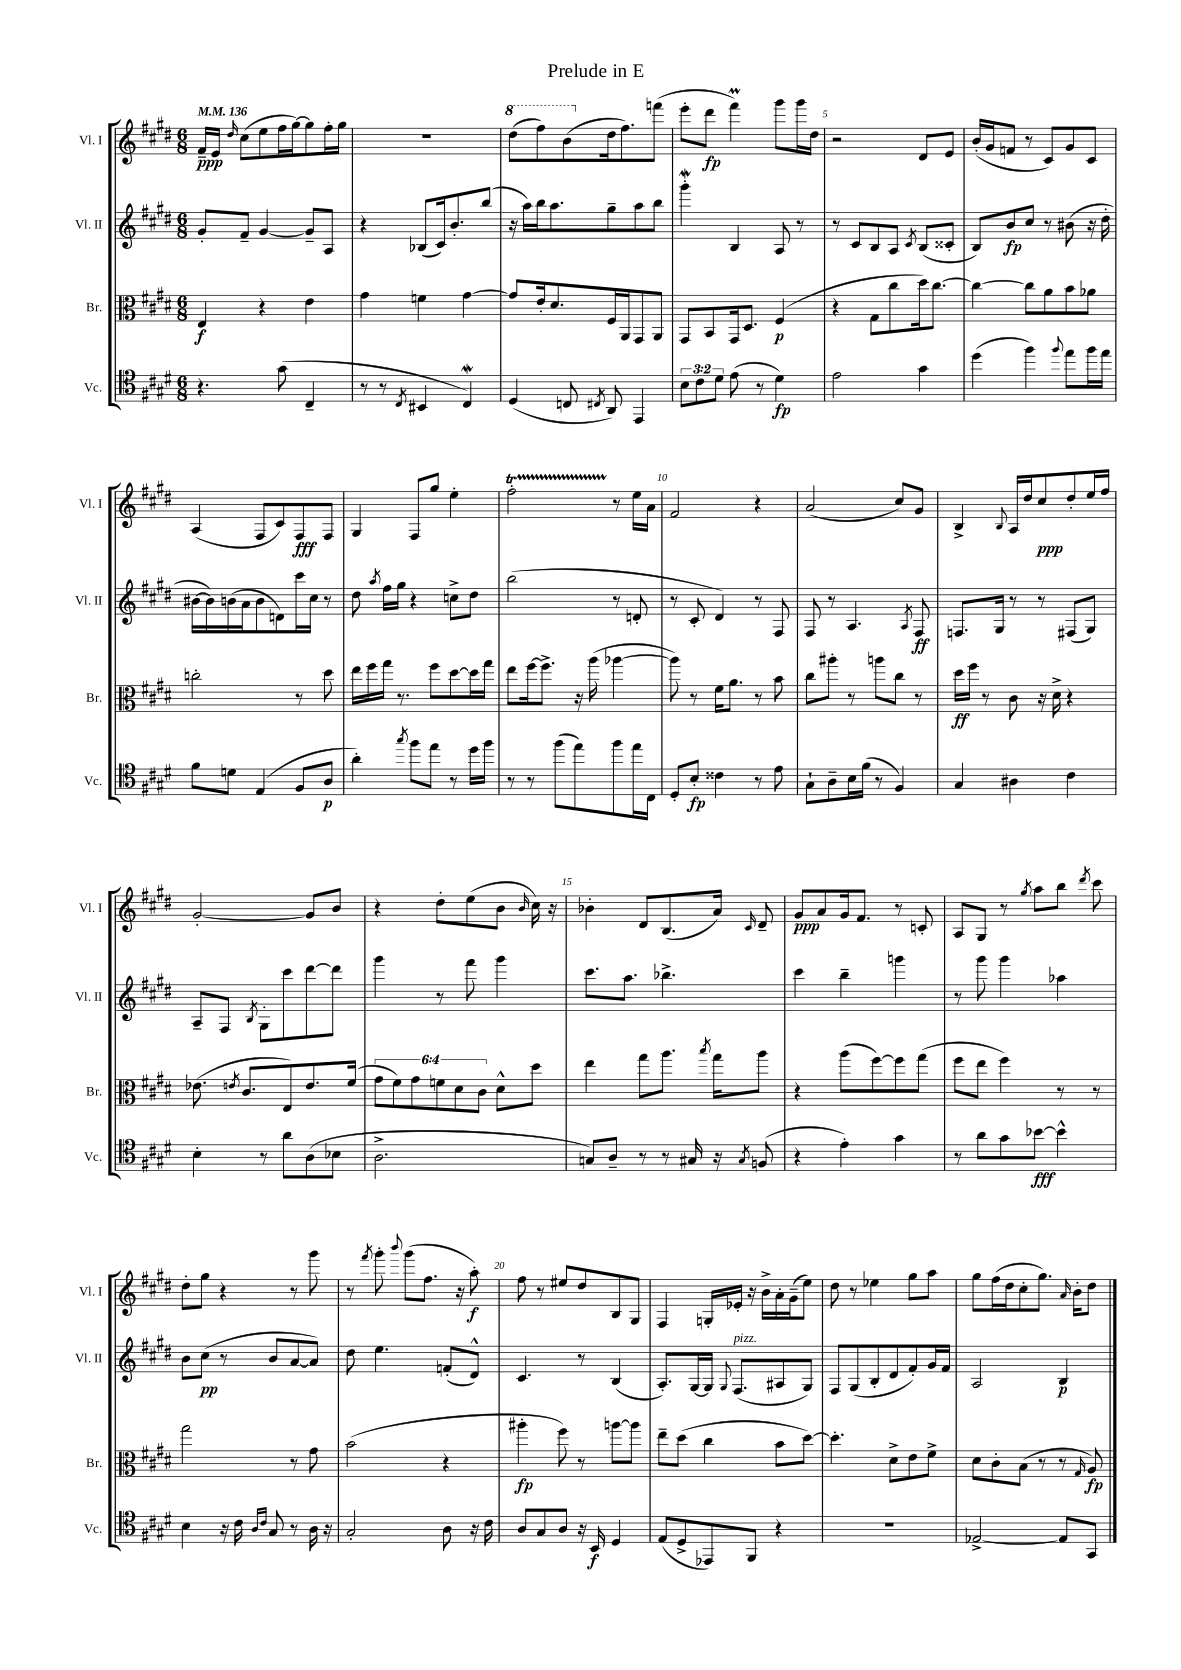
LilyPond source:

\header { title = "Prelude in E" }
<<
\new StaffGroup <<
\new Staff = "s0" \with { instrumentName = "Vl. I" shortInstrumentName = "Vl. I" } {
    \clef treble \key e \major \numericTimeSignature \time 6/8 \tempo 4 = 136
    \autoBeamOff fis'16[--\ppp e'16] \grace { dis''16 } cis''8[( e''8 fis''16 gis''16~) gis''8 fis''16-. gis''16] |
    R2. |
    \ottava #1 dis'''8[( fis'''8) b''8( \ottava #0 dis''16 fis''8.) f'''8]( |
    e'''8[-. dis'''8]\fp fis'''4\prall) gis'''8[ gis'''16 dis''16] |
    r2 dis'8[ e'8] |
    b'16[-.( gis'16 f'8] r8 cis'8[) gis'8 cis'8] |
    a4( fis8[ cis'8) fis8\fff fis8] |
    gis4 fis8[ gis''8] e''4-. |
    fis''2-.\startTrillSpan r8\stopTrillSpan e''16[ a'16] |
    fis'2 r4 |
    a'2( cis''8[) gis'8] |
    b4-> \appoggiatura { b8 } a16[ dis''16 cis''8\ppp dis''8-. e''16 fis''16] |
    gis'2~-. gis'8[ b'8] |
    r4 dis''8[-. e''8( b'8] \grace { b'16 } cis''16) r16 |
    bes'4-. dis'8[ b8.( a'16]) \grace { cis'16 } dis'8-- |
    gis'8[\ppp a'8 gis'16 fis'8.] r8 c'8-. |
    a8[ gis8] r8 \acciaccatura { gis''8 } a''8[ b''8] \acciaccatura { dis'''8 } cis'''8 |
    dis''8[-. gis''8] r4 r8 gis'''8 |
    r8 \acciaccatura { fis'''8 } gis'''8-. \appoggiatura { b'''8 } gis'''8[( fis''8.] r16 a''8-.\f) |
    fis''8 r8 eis''8[ dis''8 b8 gis8] |
    fis4 g16[-. ees'16]-. r16 b'16[-> a'16-. gis'16--( e''8]) |
    dis''8 r8 ees''4 gis''8[ a''8] |
    gis''8[ fis''16( dis''16 cis''8-. gis''8.]) \grace { a'16 } b'16[-. dis''8] \bar "|." |
}
\new Staff = "s1" \with { instrumentName = "Vl. II" shortInstrumentName = "Vl. II" } {
    \clef treble \key e \major \numericTimeSignature \time 6/8
    \autoBeamOff gis'8[-. fis'8]-- gis'4~ gis'8[-- a8] |
    r4 bes8[( cis'16) b'8.-. b''8]( |
    r16 a''16[) b''16 a''8. gis''8-- a''8 b''8] |
    gis'''4-.\mordent b4 a8 r8 |
    r8 cis'8[ b8 a8] \acciaccatura { cis'8 } b8[( cisis'8]-. |
    b8[) b'8\fp cis''8] r8 bis'8( r16 dis''16-. |
    bis'16[~ bis'16) b'16( a'16 b'8 d'8) cis'''16 cis''16] r8 |
    dis''8 \acciaccatura { a''8 } fis''16[ gis''16] r4 c''8[-> dis''8] |
    b''2( r8 d'8-. |
    r8 cis'8-. dis'4) r8 fis8 |
    fis8 r8 a4. \acciaccatura { a8 } fis8\ff |
    f8.[ gis16] r8 r8 fis8[( gis8]) |
    a8[-- fis8] \acciaccatura { b8 } gis8[-. cis'''8 dis'''8~ dis'''8] |
    gis'''4 r8 fis'''8 gis'''4 |
    cis'''8.[ a''8.] bes''4.-> |
    cis'''4 b''4-- g'''4 |
    r8 gis'''8 gis'''4 aes''4 |
    b'8[ cis''8]\pp( r8 b'8[ a'8~ a'8]) |
    dis''8 e''4. f'8[-.( dis'8]-^) |
    cis'4. r8 b4( |
    a8.[-.) gis16~ gis16] \appoggiatura { gis8 } fis8.[^\markup { \italic "pizz." }( ais8 gis8]) |
    fis8[ gis8( b8-. dis'8 fis'8-.) gis'16 fis'16] |
    a2 b4\p \bar "|." |
}
\new Staff = "s2" \with { instrumentName = "Br." shortInstrumentName = "Br." } {
    \clef alto \key e \major \numericTimeSignature \time 6/8 \override Staff.TupletNumber.text = #tuplet-number::calc-fraction-text
    \autoBeamOff e4\f r4 e'4 |
    gis'4 f'4 gis'4~ |
    gis'8[ e'16-. dis'8. fis16 a,16 gis,8 a,8] |
    gis,8[ b,8 gis,16 dis8.] fis4\p( |
    r4 gis8[ cis''8 dis''16) cis''8.]~ |
    cis''4~ cis''8[ a'8 b'8 aes'8] |
    c''2-. r8 dis''8 |
    e''16[ fis''16 gis''16] r8. fis''8[ dis''8~ dis''16 gis''16] |
    e''8[ fis''16~ fis''8.]-> r16 a''16( aes''4~ |
    aes''8) r8 fis'16[ a'8.] r8 b'8 |
    cis''8[ ais''8]-. r8 a''8[ cis''8] r8 |
    dis''16[\ff fis''16] r8 cis'8 r16 dis'16-> r4 |
    ees'8.( \acciaccatura { e'8 } cis'8.[ e8) e'8. fis'16]( |
    \tuplet 6/4 { gis'8[ fis'8) gis'8 f'8 dis'8 cis'8] } dis'8[-^ dis''8] |
    e''4 gis''8[ a''8.] \acciaccatura { b''8 } gis''16[ a''8] |
    r4 a''8[( fis''8~) fis''8 gis''8]( |
    fis''8[ e''8] fis''4) r8 r8 |
    gis''2 r8 gis'8 |
    b'2( r4 |
    ais''4-.\fp fis''8) r8 a''8[~ a''8] |
    e''8[-- dis''8]( cis''4 b'8[ dis''8]~) |
    dis''4.-. dis'8[-> e'8 fis'8]-> |
    dis'8[ cis'8-. b8]( r8 r8 \grace { gis16 } a8\fp) \bar "|." |
}
\new Staff = "s3" \with { instrumentName = "Vc." shortInstrumentName = "Vc." } {
    \clef tenor \key e \major \numericTimeSignature \time 6/8 \override Staff.TupletNumber.text = #tuplet-number::calc-fraction-text
    \autoBeamOff r4. gis'8( cis4-- |
    r8 r8 \acciaccatura { cis8 } bis,4 cis4\mordent) |
    dis4( c8 \acciaccatura { cis8 } a,8) e,4 |
    \tuplet 3/2 { b8[ cis'8 dis'8] } e'8( r8 dis'4\fp) |
    e'2 gis'4 |
    dis''4( fis''4) \appoggiatura { fis''8 } e''8[ fis''16 e''16] |
    fis'8[ d'8] e4( fis8[ a8]\p |
    a'4-.) \acciaccatura { gis''8 } fis''8[ e''8] r8 dis''16[ fis''16] |
    r8 r8 fis''8[( e''8) fis''8 e''16 cis16] |
    dis8[-. b8]-.\fp cisis'4 r8 e'8 |
    gis8[-! a8-- b16 fis'16]( r8 fis4) |
    gis4 ais4 cis'4 |
    b4-. r8 a'8[ a8( bes8] |
    a2.-> |
    g8[) a8]-- r8 r8 gis16 r16 \acciaccatura { gis8 } f8( |
    r4 e'4-.) gis'4 |
    r8 a'8[ gis'8 bes'8]~\fff bes'4-^ |
    b4 r16 cis'16 \grace { a16[ cis'16] } gis8 r8 a16 r16 |
    gis2-. a8 r16 cis'16 |
    a8[ gis8 a8] r16 b,16\f dis4 |
    e8[( dis8-> ees,8) fis,8] r4 |
    R2. |
    ees2~-> ees8[ gis,8] \bar "|." |
}
>>
>>
\layout { \context { \Score \override BarNumber.break-visibility = ##(#f #t #t) barNumberVisibility = #(every-nth-bar-number-visible 5) } }
